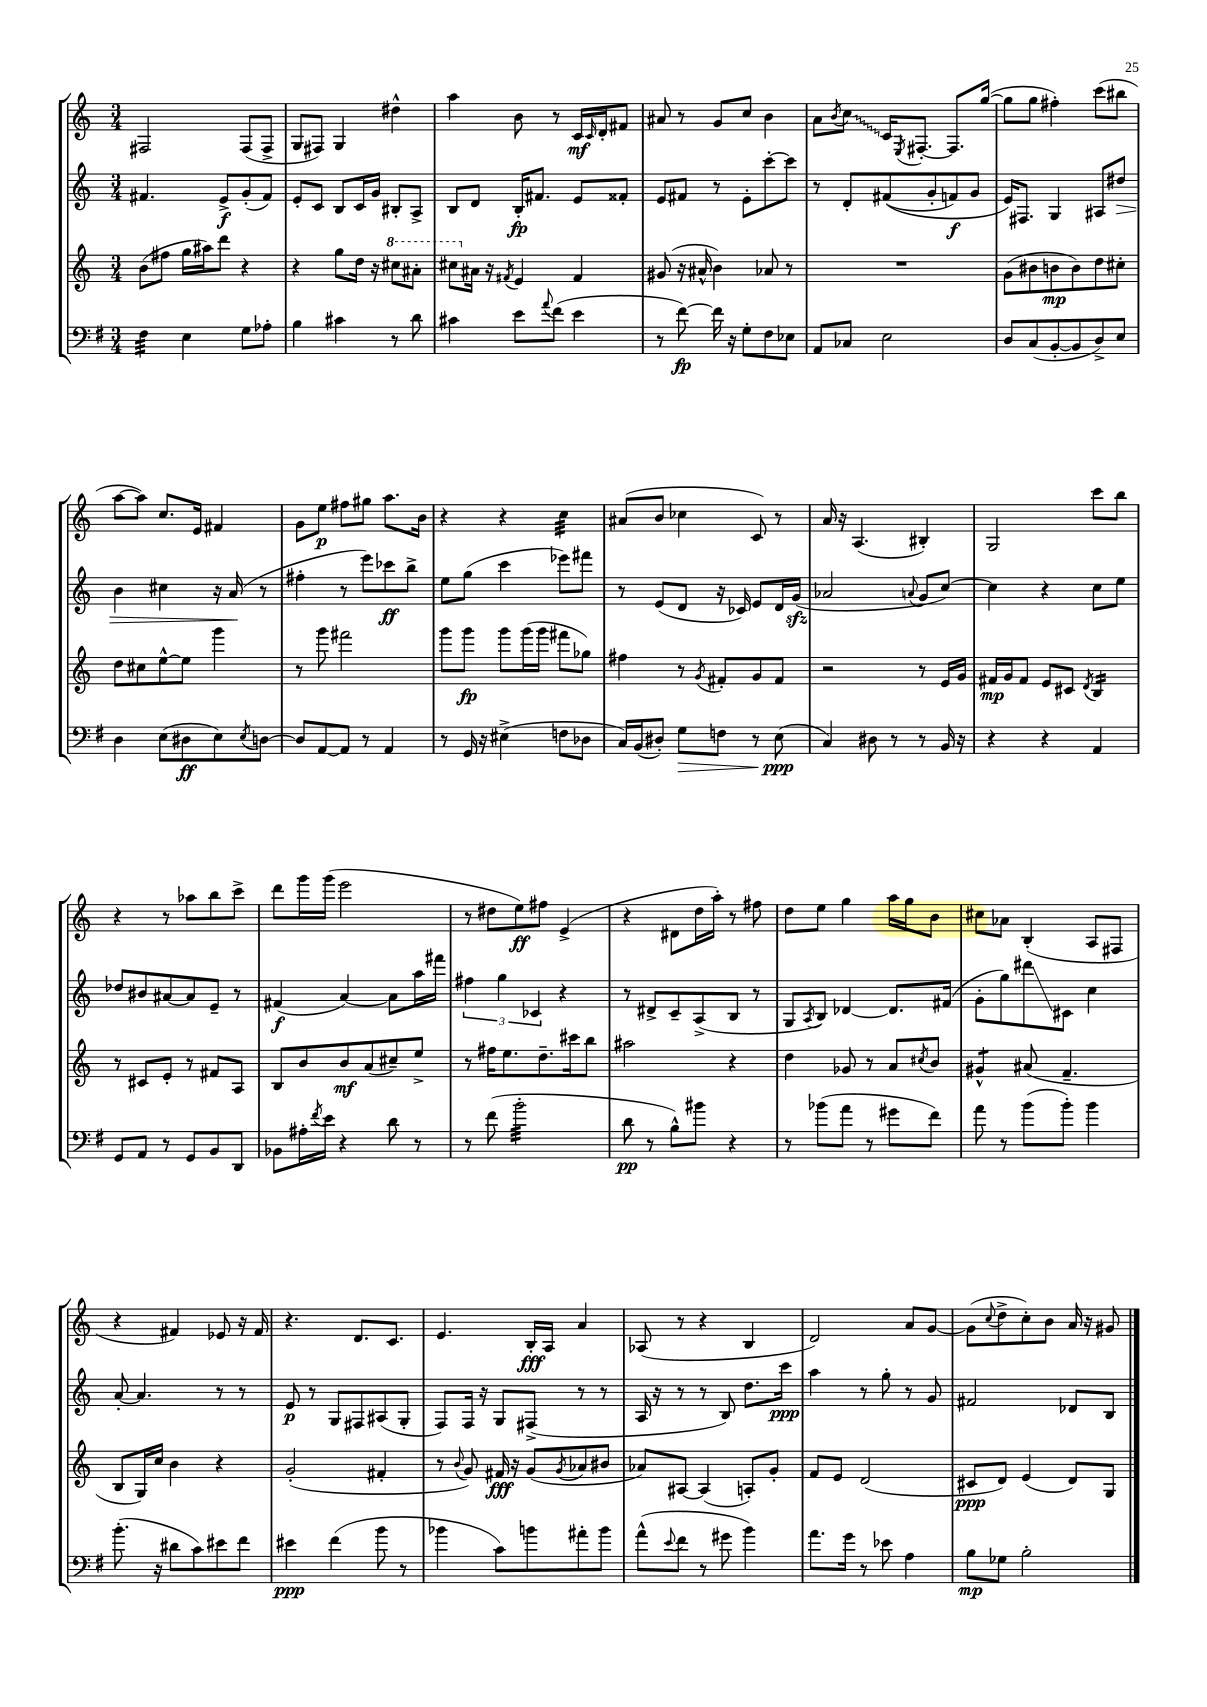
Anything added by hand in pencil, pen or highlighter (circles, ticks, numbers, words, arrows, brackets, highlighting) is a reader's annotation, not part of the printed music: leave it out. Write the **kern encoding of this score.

**kern	**kern	**kern	**kern
*staff4	*staff3	*staff2	*staff1
*clefF4	*clefG2	*clefG2	*clefG2
*k[f#]	*k[]	*k[]	*k[]
*M3/4	*M3/4	*M3/4	*M3/4
4F#	(8b	4.f#	2F#
.	8ff#	.	.
4E	16gg	.	.
.	16aa#)	.	.
.	8ddd	8e^	.
8G	4r	(8g'	(8F#
8A-'	.	8f#)	8F#^
=	=	=	=
4B	4r	8e'	8G
.	.	8c	8F#)
4c#	8gg	8B	4G
.	16dd	16c	.
.	16r	16g	.
8r	8ccc#	8B#'	4dd#^^
8d	8aa#'	8A^	.
=	=	=	=
4c#	8ccc#	8B	4aa
.	16a#	8d	.
.	16r	.	.
.	8qf#	.	.
8e	4e	16B'	8b
.	.	8.f#	.
8qqa	.	.	.
(8f#	.	.	8r
4e	4f#	8e	16c
.	.	.	16qqc
.	.	.	16d'
.	.	8f##'	8f#
=	=	=	=
8r	(8g#	8e	8a#
[8f#)	16r	8f#	8r
.	16a#^^	.	.
16f#]	4b)	8r	8g
16r	.	.	.
8G'	.	8e'	8cc
8F#	8a-	[8ccc'	4b
8E-	8r	8ccc]	.
=	=	=	=
8AA	2.r	8r	8a
.	.	.	8qb
8C-	.	8d'	8cc
2E	.	&((8f#	16c
.	.	.	8qE
.	.	.	[8.F#'
.	.	8g'	.
.	.	8f)	8.F#]
.	.	8g	.
.	.	.	([16gg
=	=	=	=
8D	(8g	16e&)	8gg]
.	.	8.F#	.
(8C	8b#	.	8gg
[8BB'	8b	4G	4ff#')
8BB]	8b)	.	.
8D^)	8dd	8A#	(8ccc
8E	8cc#'	8dd#	8bb#
=	=	=	=
4D	8dd	4b	[8aa
.	8cc#	.	8aa])
(8E	[8ee^^	4cc#	8.cc
8D#	8ee]	.	.
.	.	.	16e
8E)	4ggg	16r	4f#
.	.	(16a	.
8qE	.	.	.
[8D	.	8r	.
=	=	=	=
8D]	8r	4ff#'	8g
[8AA	8ggg	.	8ee
8AA]	2fff#	8r	8ff#
8r	.	8eee)	8gg#
4AA	.	8ccc-	8.aa
.	.	8bb^	.
.	.	.	16b
=	=	=	=
8r	8ggg	8ee	4r
16GG	8ggg	(8gg	.
16r	.	.	.
(4E#^	8ggg	4ccc	4r
.	(16ggg	.	.
.	16ggg	.	.
8F	8fff#	8eee-)	4cc
8D-	8gg-)	8fff#	.
=	=	=	=
16C)	4ff#	8r	(8a#
(16BB	.	.	.
8D#')	.	(8e	8b
8G	8r	8d	4cc-
.	8qg	.	.
8F	8f#'	16r	.
.	.	16c-)	.
8r	8g	8e	8c)
(8E	8f#	16d	8r
.	.	(16g	.
=	=	=	=
4C)	2r	2a-	16a
.	.	.	16r
.	.	.	(4.A
8D#	.	.	.
8r	.	.	.
.	.	8qqa	.
8r	8r	8g	4B#')
16BB	16e	[8cc)	.
16r	16g	.	.
=	=	=	=
4r	16f#	4cc]	2G
.	16g	.	.
.	8f#	.	.
4r	8e	4r	.
.	8c#	.	.
.	8qd	.	.
4AA	4B	8cc	8ccc
.	.	8ee	8bb
=	=	=	=
8GG	8r	8dd-	4r
8AA	8c#	8b#	.
8r	8e'	[8a#	8r
8GG	8r	8a#]	8aa-
8BB	8f#	8e~	8bb
8DD	8A	8r	8ccc^
=	=	=	=
8BB-	8B	(4f#	8ddd
16A#'	8b	.	16ggg
8qf#	.	.	.
16e	.	.	(16ggg
4r	8b	[4a)	2eee
.	(8a	.	.
8d	8cc#~)	8a]	.
8r	8ee^	16aa	.
.	.	16fff#	.
=	=	=	=
8r	8r	6ff#	8r
(8f#	16ff#	.	8dd#
.	.	6gg	.
.	8.ee	.	.
2b'	.	.	8ee)
.	.	6c-	.
.	8.dd~	.	8ff#
.	.	4r	(4e^
.	16ccc#	.	.
.	8bb	.	.
=	=	=	=
8d	2aa#	8r	4r
8r	.	8d#^	.
8B^^)	.	8c~	8d#
8b#	.	(8A^	16dd
.	.	.	16aa')
4r	4r	8B	8r
.	.	8r	8ff#
=	=	=	=
8r	4dd	8G	8dd
.	.	8qA	.
(8b-	.	8B)	8ee
8a	8g-	[4d-	4gg
8r	8r	.	.
8g#	8a	8.d-]	16aa
.	.	.	16gg
.	8qcc#	.	.
8f#)	8b	.	8b
.	.	(16f#	.
=	=	=	=
8a	4g#^^	8g'	8cc#
8r	.	8gg)	8a-
(8b	(8a#	8ddd#	(4B'
8b')	4.f~	8c#	.
4b	.	4cc	8A
.	.	.	8F#
=	=	=	=
(8.b'	8B	[8a'	4r
.	16G)	4.a]	.
16r	16cc	.	.
8d#	4b	.	4f#)
8c)	.	.	.
8e#	4r	8r	8e-
8f#	.	8r	16r
.	.	.	16f#
=	=	=	=
4e#	(2g'	8e	4.r
.	.	8r	.
(4f#	.	8G	.
.	.	8F#	8.d
8b	4f#'	(8A#	.
.	.	.	8.c
8r	.	8G'	.
=	=	=	=
4b-	8r	8F)	4.e
.	8qqb	.	.
.	8g)	16F	.
.	.	16r	.
8c)	16f#	8G	.
.	16r	.	.
8b	(8g	(8F#^	16B'
.	.	.	16A
.	8qg	.	.
8a#'	8a-	8r	4a
8b	8b#	8r	.
=	=	=	=
(8a^^	8a-)	16A	(8A-
.	.	16r	.
8qqe	.	.	.
8f#	[8A#	8r	8r
8r	(4A#]	8r	4r
8g#	.	8B)	.
4b)	8A')	8.dd	4B
.	8g'	.	.
.	.	16ccc	.
=	=	=	=
8.a	8f	4aa	2d)
.	8e	.	.
16g	.	.	.
8r	(2d	8r	.
8e-	.	8gg'	.
4A	.	8r	8a
.	.	8g	[8g
=	=	=	=
8B	8c#	2f#	(8g]
.	.	.	8qqcc
8G-	8d)	.	8dd^
2B'	(4e	.	8cc')
.	.	.	8b
.	8d)	8d-	16a
.	.	.	16r
.	8G	8B	8g#
==	==	==	==
*-	*-	*-	*-
